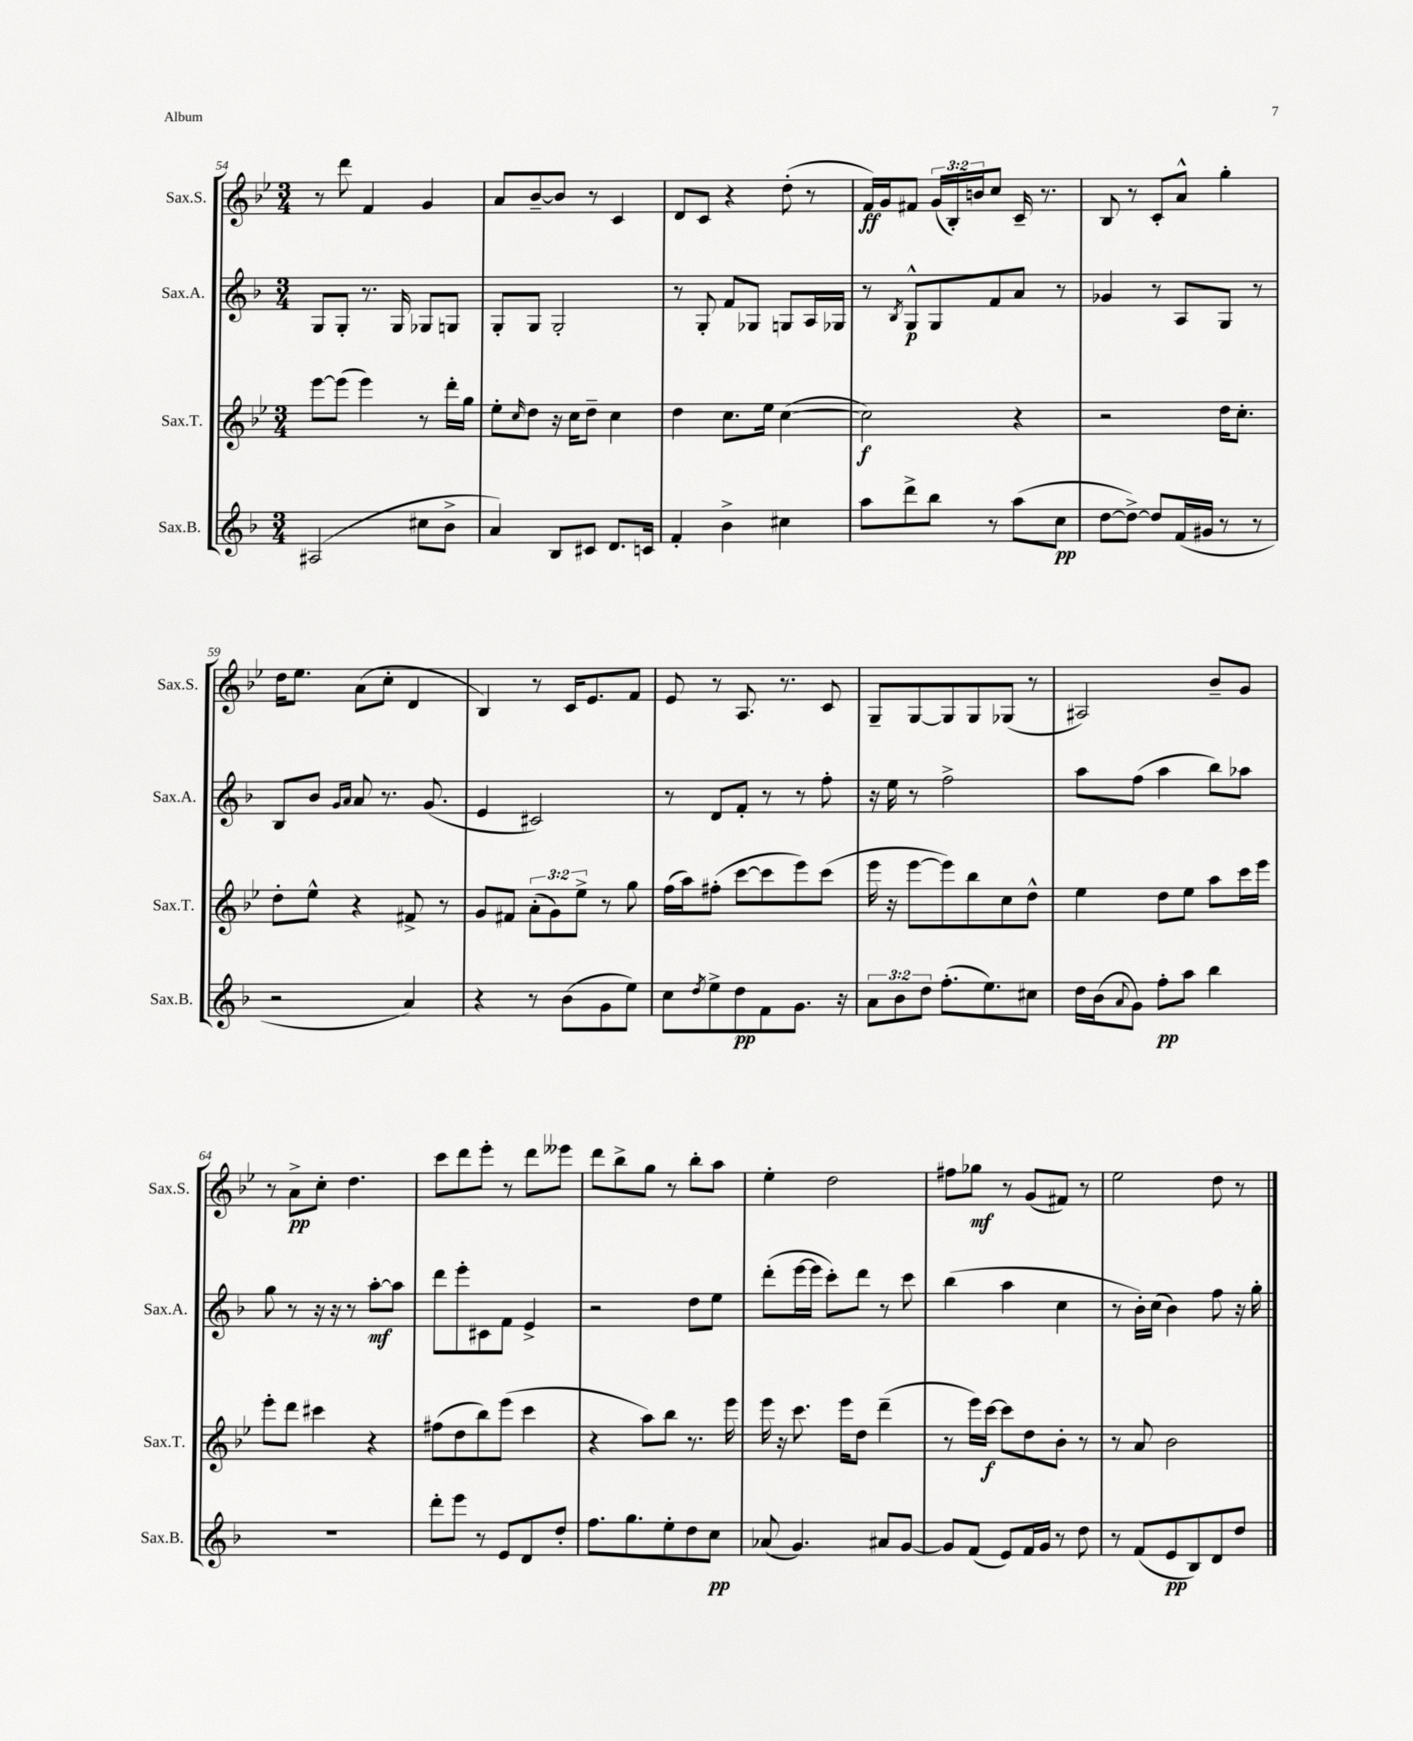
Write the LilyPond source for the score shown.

<<
\new StaffGroup <<
\new Staff = "s0" \with { instrumentName = "Sax.S." shortInstrumentName = "Sax.S." } {
    \clef treble \key bes \major \numericTimeSignature \time 3/4 \override Staff.TupletNumber.text = #tuplet-number::calc-fraction-text
    r8 d'''8 f'4 g'4 |
    a'8 bes'8~-- bes'8 r8 c'4 |
    d'8 c'8 r4 d''8-.( r8 |
    f'16\ff) g'16 fis'8 \tuplet 3/2 { g'16( bes16-.) b'16 } c''8 c'16-- r8. |
    bes8 r8 c'8-. a'8-^ g''4-. |
    d''16 ees''8. a'8( c''8-. d'4 |
    bes4) r8 c'16 ees'8. f'8 |
    ees'8 r8 a8. r8. c'8 |
    g8-- g8~ g8 g8 ges8( r8 |
    ais2) bes'8-- g'8 |
    r8 a'8->\pp c''8-. d''4. |
    c'''8 d'''8 ees'''8-. r8 d'''8 eeses'''8 |
    d'''8 bes''8-> g''8 r8 bes''8-. a''8 |
    ees''4-. d''2 |
    fis''8 ges''8\mf r8 g'8( fis'8) r8 |
    ees''2 d''8 r8 \bar "|." |
}
\new Staff = "s1" \with { instrumentName = "Sax.A." shortInstrumentName = "Sax.A." } {
    \clef treble \key f \major \numericTimeSignature \time 3/4
    g8 g8-. r8. g16 ges8 g8 |
    g8-. g8 g2-. |
    r8 g8-. f'8 ges8 g8 a16 ges16 |
    r8 \acciaccatura { bes8 } g8-^\p g8 f'8 a'8 r8 |
    ges'4 r8 a8 g8 r8 |
    bes8 bes'8 \grace { g'16 a'16 } a'8 r8. g'8.( |
    e'4 cis'2) |
    r8 d'8 f'8-. r8 r8 f''8-. |
    r16 e''16 r8 f''2-> |
    a''8 f''8( a''4 bes''8) aes''8 |
    g''8 r8 r16 r16 r8 a''8~-.\mf a''8 |
    d'''8 e'''8-. cis'8 f'8 e'4-> |
    r2 d''8 e''8 |
    d'''8-.( e'''16~ e'''16 c'''8-.) d'''8 r8 c'''8 |
    bes''4( a''4 c''4 |
    r8 bes'16-.) c''16( bes'4) f''8 r16 g''16-. \bar "|." |
}
\new Staff = "s2" \with { instrumentName = "Sax.T." shortInstrumentName = "Sax.T." } {
    \clef treble \key bes \major \numericTimeSignature \time 3/4 \override Staff.TupletNumber.text = #tuplet-number::calc-fraction-text
    ees'''8~ ees'''8( ees'''4) r8 d'''16-. g''16 |
    ees''8-. \grace { c''16 } d''8 r16 c''16 d''8-- c''4 |
    d''4 c''8. ees''16 c''4~( |
    c''2\f) r4 |
    r2 d''16 c''8.-. |
    d''8-. ees''8-^ r4 fis'8-> r8 |
    g'8 fis'8 \tuplet 3/2 { a'8-.( g'8) ees''8-> } r8 g''8 |
    f''16( a''16) fis''8-.( c'''8~ c'''8 ees'''8) c'''8( |
    ees'''16 r16 ees'''8~ ees'''8) bes''8 c''8 d''8-^ |
    ees''4 d''8 ees''8 a''8 c'''16 ees'''16 |
    ees'''8-. d'''8 cis'''4 r4 |
    fis''8( d''8 bes''8) ees'''8( c'''4 |
    r4 a''8) bes''8 r8. ees'''16 |
    ees'''16 r16 c'''8. ees'''16 d''8 d'''4--( |
    r8 ees'''16) c'''16~\f c'''8 d''8 bes'8-. r8 |
    r8 a'8 bes'2 \bar "|." |
}
\new Staff = "s3" \with { instrumentName = "Sax.B." shortInstrumentName = "Sax.B." } {
    \clef treble \key f \major \numericTimeSignature \time 3/4 \override Staff.TupletNumber.text = #tuplet-number::calc-fraction-text
    ais2( cis''8 bes'8-> |
    a'4) bes8 cis'8 d'8. c'16 |
    f'4-. bes'4-> cis''4 |
    a''8 d'''8-> bes''8 r8 a''8( c''8\pp |
    d''8~ d''8~->) d''8 f'16( gis'16 r8 r8 |
    r2 a'4) |
    r4 r8 bes'8( g'8 e''8) |
    c''8 \acciaccatura { d''8 } e''8-> d''8\pp f'8 g'8. r16 |
    \tuplet 3/2 { a'8 bes'8 d''8 } f''8.-.( e''8.) cis''8 |
    d''16 bes'16( \appoggiatura { a'8 } g'8) f''8-.\pp a''8 bes''4 |
    R2. |
    d'''8-. e'''8 r8 e'8 d'8 d''8-. |
    f''8. g''8. e''8-. d''8 c''8\pp |
    aes'8( g'4.) ais'8 g'8~ |
    g'8 f'8( e'8) f'16 g'16 r8 d''8 |
    r8 f'8( e'8\pp bes8) d'8 d''8 \bar "|." |
}
>>
>>
\layout { \context { \Score currentBarNumber = #54 } }
